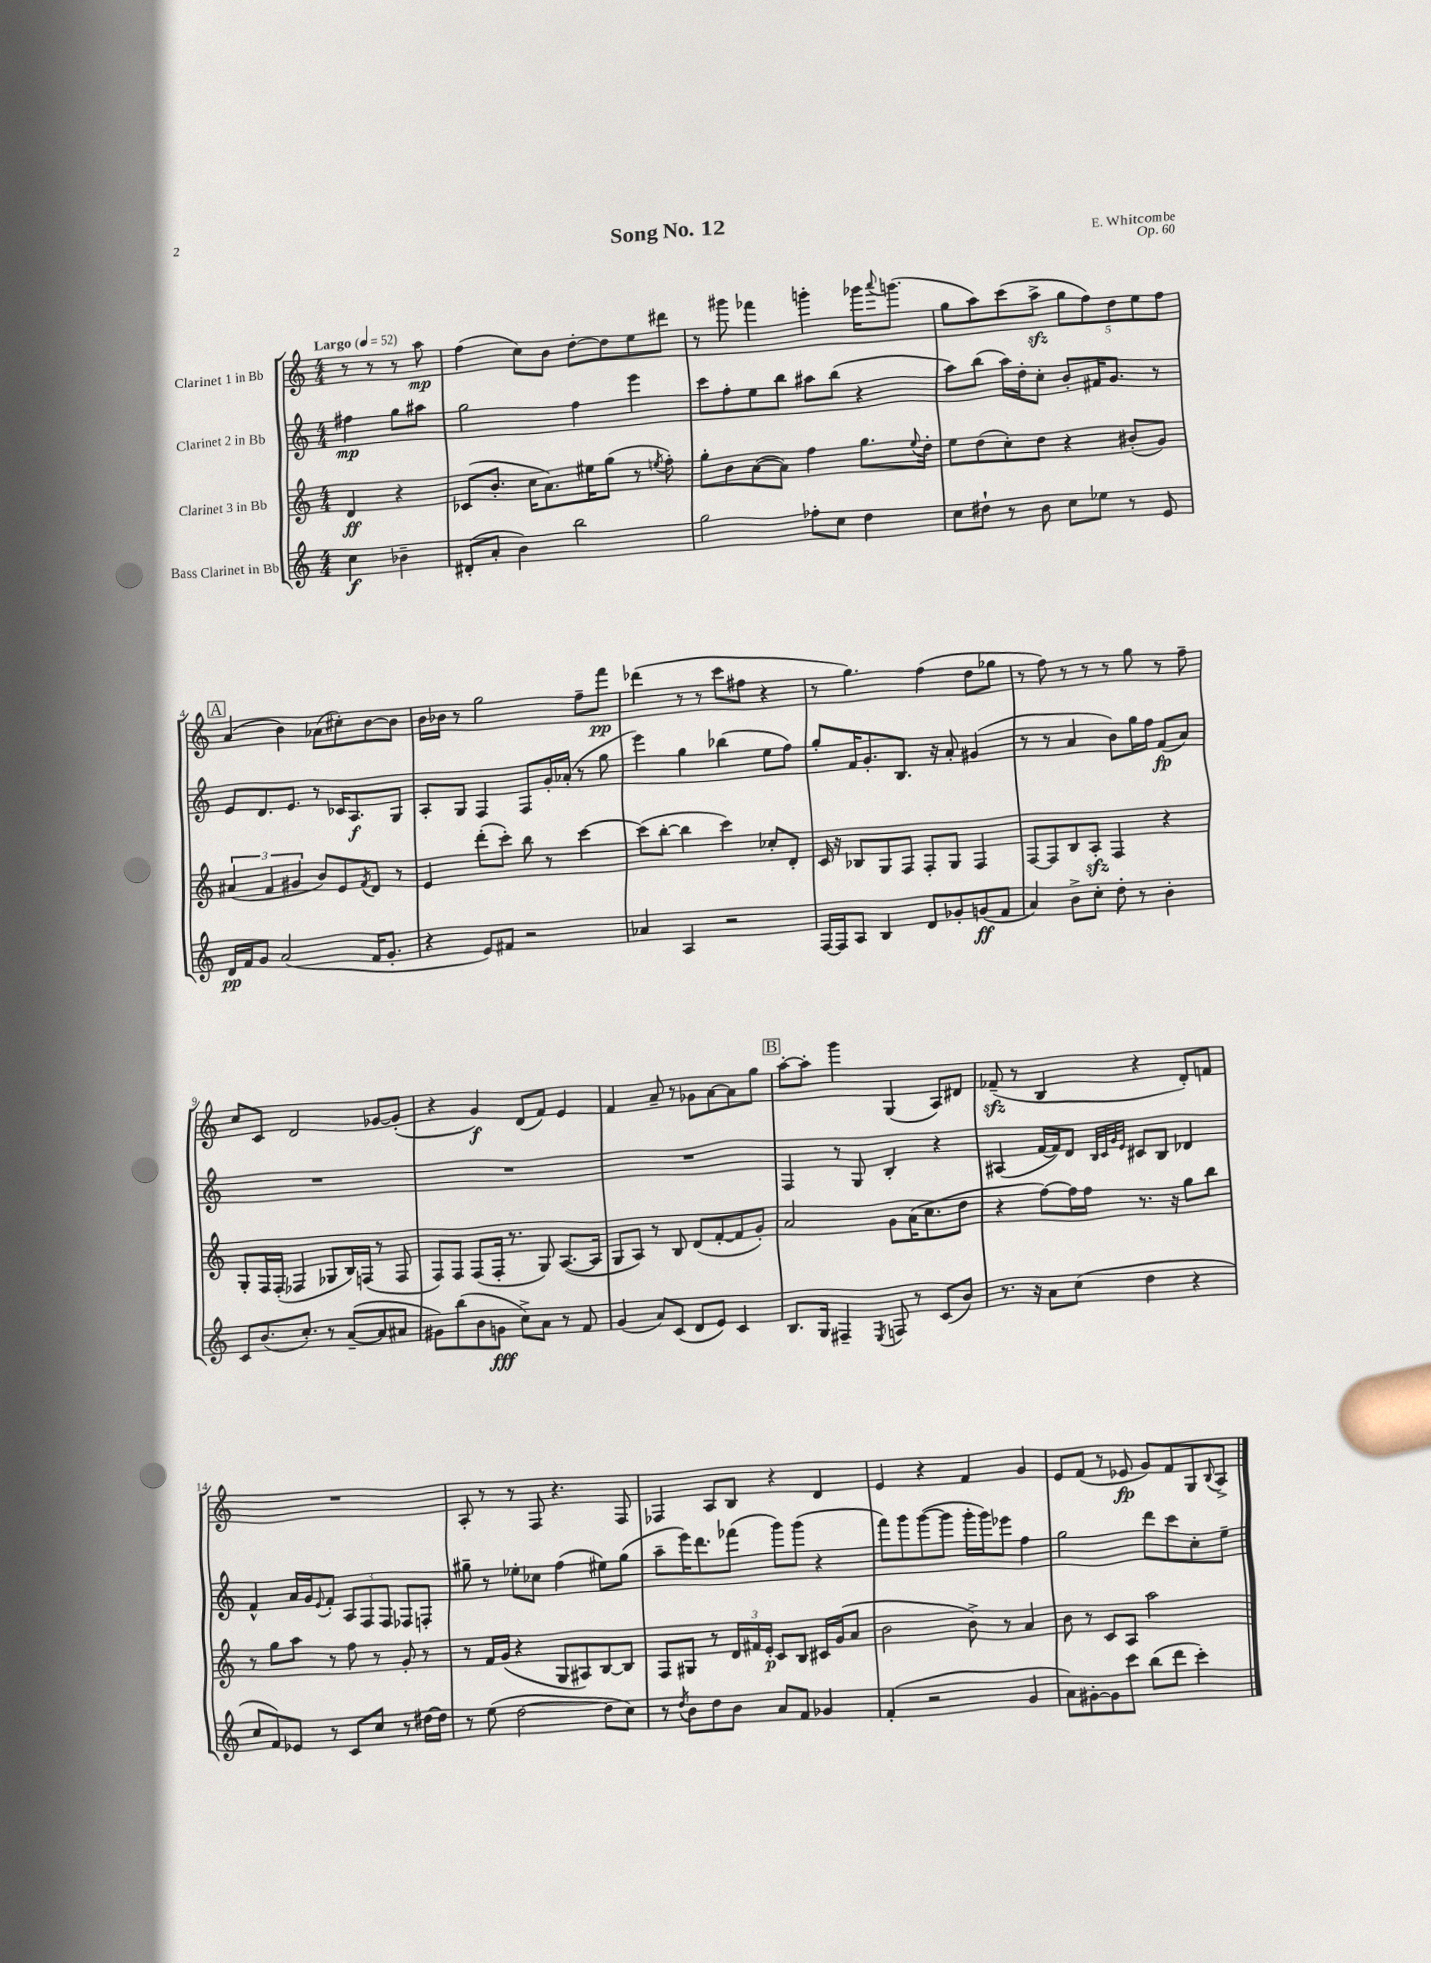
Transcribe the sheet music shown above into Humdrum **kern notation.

**kern	**kern	**kern	**kern
*staff4	*staff3	*staff2	*staff1
*clefG2	*clefG2	*clefG2	*clefG2
*k[]	*k[]	*k[]	*k[]
*M4/4	*M4/4	*M4/4	*M4/4
*MM52	*MM52	*MM52	*MM52
4cc	4d	4ff#	8r
.	.	.	8r
4b-~	4r	8gg	8r
.	.	8aa#	8aa
=	=	=	=
(8d#'	(8c-	2gg	(4ff
8a'	8.b'	.	.
4b)	.	.	8cc)
.	16cc	.	.
.	8.a)	.	8b
2bb	.	4ff	[8dd'
.	16ee#	.	.
.	(8gg	.	8dd]
.	8r	4eee	8ee
.	8qee	.	.
.	8ff')	.	8ddd#
=	=	=	=
2gg	8gg'	8ccc	8r
.	8b	8ff'	8ggg#
.	([8a	8ee	4fff-
.	8a])	8bb	.
8ff-'	4ff	8aa#	4ggg'
8cc	.	(8bb	.
4dd	8.gg	4r	16ggg-
.	.	.	8qqaaa
.	.	.	(8.ggg
.	8qqee	.	.
.	16dd'	.	.
=	=	=	=
8cc	8ee	8aa)	8gg
8dd#`	(8dd	(8bb	8aa)
8r	8cc')	16aa)	(8ccc
.	.	16dd'	.
8b	8dd	8cc'	8aa^
8cc	4r	8b'	10gg
.	.	.	10ff)
8ee-	.	16f#	.
.	.	8.g	.
.	.	.	10dd
8r	(8b#'	.	.
.	.	.	10ee
8e	8g)	8r	.
.	.	.	10ff
=	=	=	=
16d	(6a#	8e	(4a
16f	.	.	.
8g	.	8.d	.
.	6f	.	.
(2a	.	.	4b)
.	.	8.e	.
.	6g#	.	.
.	8b)	8r	(8a-
.	8e	16c-	8cc#')
.	.	8.A	.
.	8qf	.	.
16f	8d	.	[8b
8.g'	.	.	.
.	8r	8G	8b]
=	=	=	=
4r	4e	8A'	16b
.	.	.	16b-
.	.	8G	8r
8e)	(8ddd'	4F	2gg
8f#	8ccc')	.	.
2r	8bb	8F	.
.	8r	16g'	.
.	.	(16a-'	.
.	[4ccc	8r	8ff~
.	.	8gg	8fff
=	=	=	=
4a-	(8ccc]	4eee)	(4ddd-
.	[8bb'	.	.
4A	4bb]	4gg	8r
.	.	.	8r
2r	4ccc)	(4bb-	8ccc
.	.	.	8ff#
.	8cc-'	8ee	4r
.	8d'	8ff)	.
=	=	=	=
[16F	16c	8gg'	8r
16F]	16r	.	.
8A	8B-	16f	4.gg)
.	.	8.g'	.
4B	8G	.	.
.	8F	8.B	.
8d	8F'	.	(4ff
.	.	16r	.
8g-'	8G	8a'	.
(8g	4F	(4g#	8dd
8f	.	.	8gg-
=	=	=	=
4a)	[8F	8r	8r
.	8F]	8r	8ff)
8b^	8B	4a	8r
8cc'	8A'	.	8r
8dd'	4F	8b)	8r
8r	.	16gg	8gg
.	.	16ff	.
4b'	4r	(8f	8r
.	.	8a)	8ff~
=	=	=	=
8c	8G'	1r	8cc
(8.b	16F	.	8c
.	(16F'	.	.
.	4F-	.	2d
8.cc')	.	.	.
8r	8G-	.	.
([8a~	16B)	.	.
.	(16F	.	.
8a]	8r	.	[8g-
8a#	8F	.	(8g-']
=	=	=	=
8g#)	8F)	1r	4r
(8bb	8F	.	.
8b	(8F	.	4g)
8g	16F'	.	.
.	8.r	.	.
8cc^)	.	.	(8d
8a	8G)	.	8f)
8r	([8.A	.	4e
8f	.	.	.
.	16A]	.	.
=	=	=	=
(4g	8G	1r	4f
.	8A)	.	.
8a)	8r	.	8a~
(8c	8B	.	8r
8d	(8d	.	8g-
8e)	[8f'	.	[8a
4c	8f]	.	8a]
.	8g')	.	8gg
=	=	=	=
8.B	2a	4F	[8aa'
.	.	.	8aa']
16G	.	.	.
4F#~	.	8r	4ggg
.	.	8G	.
8qE	.	.	.
8F	8g	4B'	(4G
8r	(16a	.	.
.	8.cc	.	.
(8c	.	4r	8A)
8b)	8dd	.	8d#
=	=	=	=
8.r	4r	(4A#	(8f-~
.	.	.	8r
16r	.	.	.
8a	[8ff)	[16f	4B
.	.	16f])	.
(8cc	16ff]	8d	.
.	16ff	.	.
.	.	32qqB	.
.	.	32qqc	.
.	.	32qqg	.
.	.	32qqe	.
4dd	8.r	8c#	4r
.	.	8B	.
.	16r	.	.
4r	8gg	4d-	8d')
.	8bb	.	8f
=	=	=	=
8cc	8r	4f^^	1r
8f)	8gg	.	.
8e-	8aa	16a	.
.	.	16g	.
.	.	8qqe	.
8r	8r	8f'	.
8c	8ff	12A	.
.	.	12F	.
8cc	8r	.	.
.	.	12F	.
8r	8g'	8F-	.
[16dd#	8r	8F'	.
16dd#]	.	.	.
=	=	=	=
8r	8r	8gg#~	8A'
(8ee	16f	8r	8r
.	(16g	.	.
[2dd	4r	8ee-'	8r
.	.	8cc-	8F
.	8G	(4ff	4.r
.	8A#)	.	.
8dd]	[8B	8ee#)	.
8cc)	8B]	(8gg#	8F
=	=	=	=
8r	8F	8aa~	4F-
8qdd	.	.	.
8b	8G#	16eee)	.
.	.	8.ddd	.
8dd	8r	.	8A
8b	24d	(8fff-	8B
.	24f#	.	.
.	24e'	.	.
8a	8c	8ggg)	4r
8f	8B	(8ggg	.
4g-	16c#	4r	4d
.	(16g	.	.
.	8a	.	.
=	=	=	=
(4f'	2b	8fff)	4e
.	.	8ggg	.
2r	.	([8ggg	4r
.	.	8ggg]	.
.	8b^)	16ggg'	4f
.	.	16ggg)	.
.	8r	8eee-	.
4g	4a	4ff	4g
=	=	=	=
8a)	8b	2gg	8e
[8g#'	8r	.	(8f
8g#]	8c	.	8r
8ccc	8A	.	8e-
(8bb	2aa	8ddd	8g)
8ddd	.	8ccc	8f
4ccc')	.	8cc'	8G
.	.	.	8qqB
.	.	8ee~	8A^
==	==	==	==
*-	*-	*-	*-
